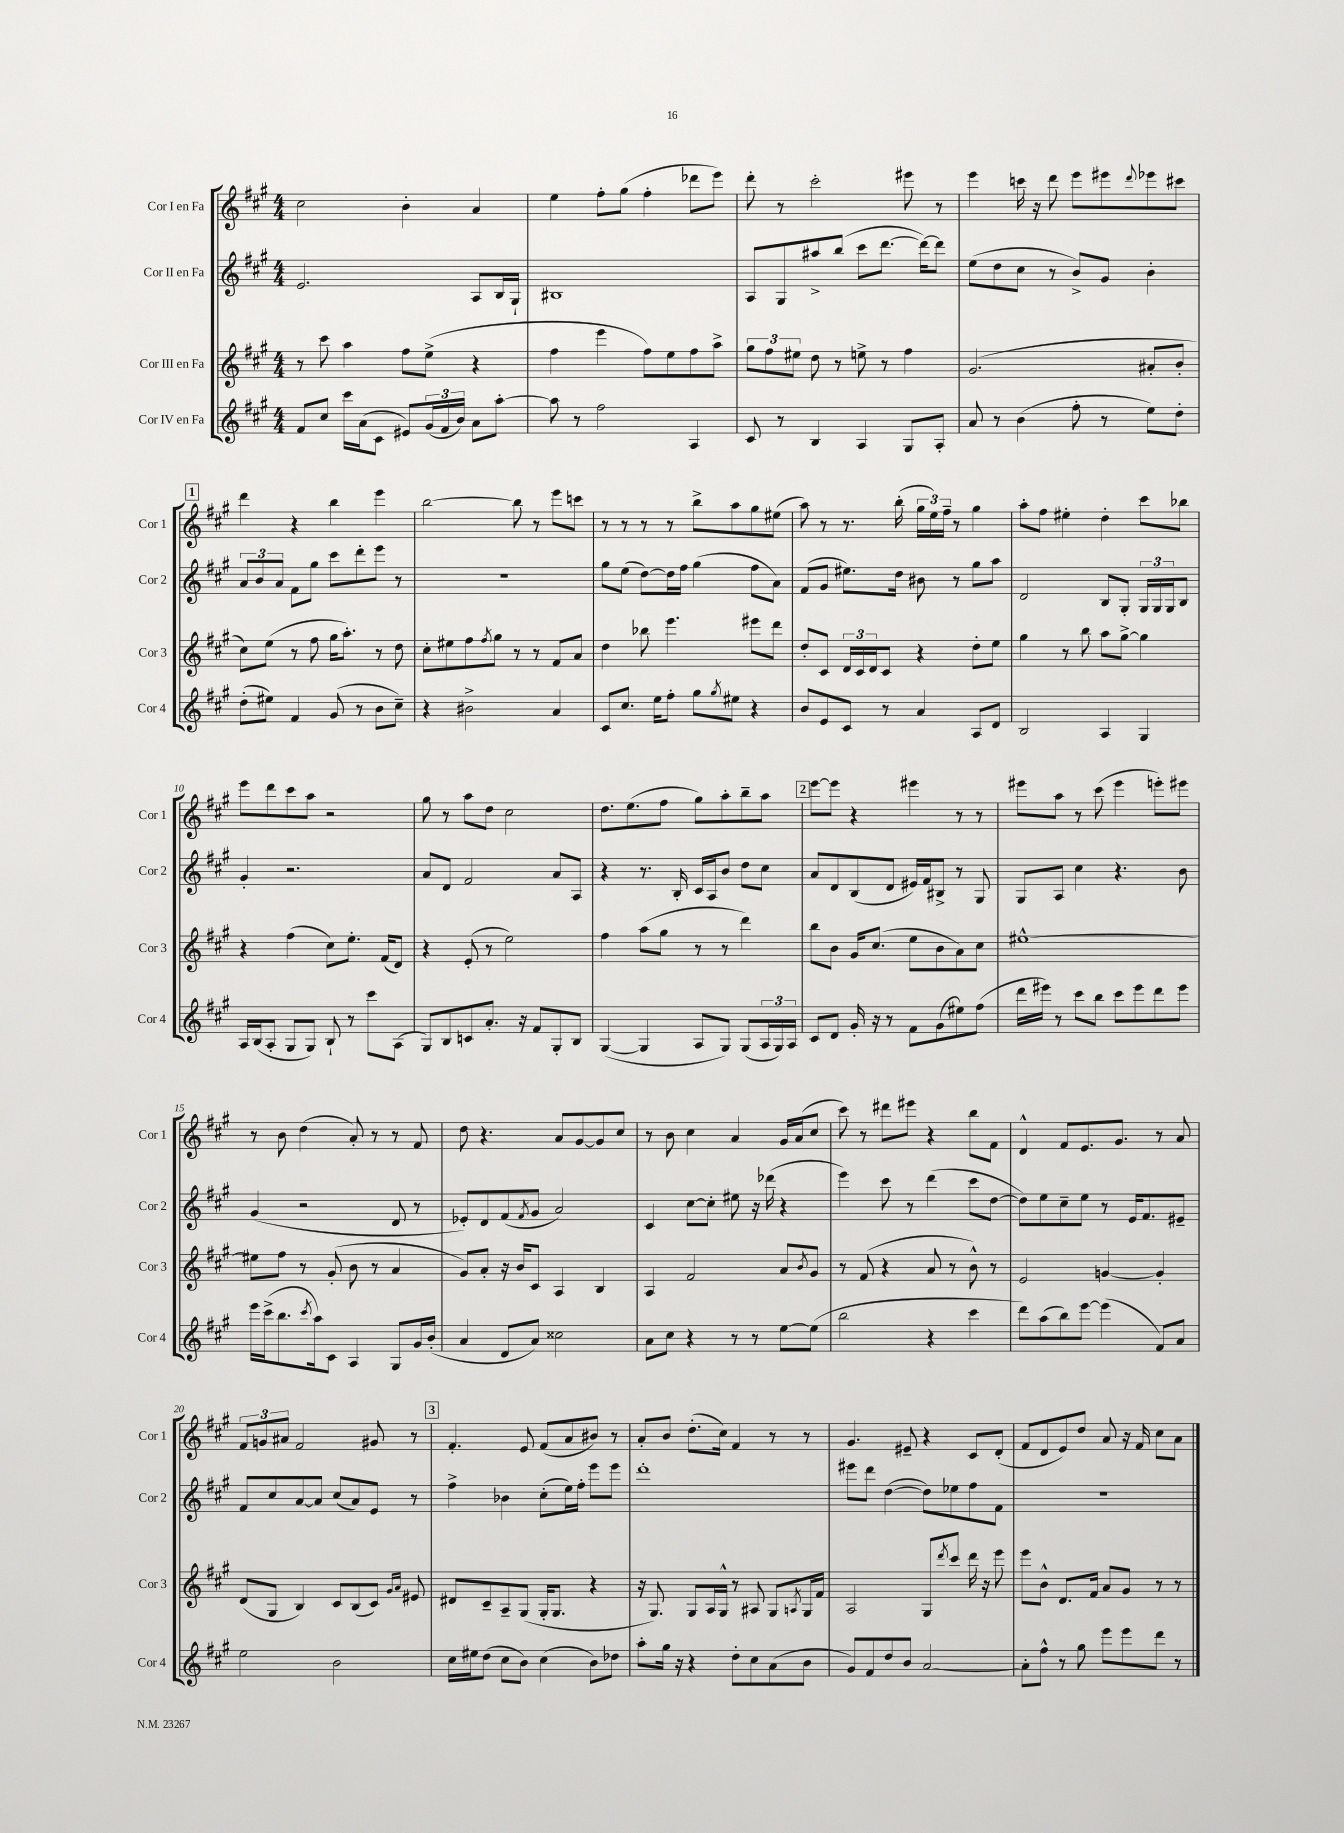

**kern	**kern	**kern	**kern
*part4	*part3	*part2	*part1
*staff4	*staff3	*staff2	*staff1
*I"Cor IV en Fa	*I"Cor III en Fa	*I"Cor II en Fa	*I"Cor I en Fa
*I'Cor 4	*I'Cor 3	*I'Cor 2	*I'Cor 1
*clefG2	*clefG2	*clefG2	*clefG2
*k[f#c#g#]	*k[f#c#g#]	*k[f#c#g#]	*k[f#c#g#]
*M4/4	*M4/4	*M4/4	*M4/4
=1	=1	=1	=1
8f#/L	8r	2.e/	2cc#\
8cc#/J	8ccc#\	.	.
16ccc#\LL	4aa\	.	.
(16a\J	.	.	.
8c#\J	.	.	.
8e#X/L)	8ff#\L	.	4b'\
(24g#/L	(8ee^\J	.	.
24f#/	.	.	.
24b/JJ)	.	.	.
8a\L	4r	8A/L	4a/
[8aa'\J	.	16B/L	.
.	.	16G#`/JJ	.
=2	=2	=2	=2
8aa\]	4ff#\	1B#X	4ee\
8r	.	.	.
2ff#\	4eee\	.	8ff#'\L
.	.	.	(8gg#\J
.	8ff#\L)	.	4ff#'\
.	8ee\	.	.
4A/	8ff#\	.	8ddd-X\L
.	8aa^\J	.	8eee\J)
=3	=3	=3	=3
8c#/	12gg#\L	8A/L	8ddd'\
.	12ff#\	.	.
8r	.	8G#/	8r
.	12ee#X\J	.	.
4B/	8dd\	8aa#X^/	2ccc#'\
.	8r	(8bb/J	.
4A/	8een^\	8ccc#\L	.
.	8r	[8.ddd\J	.
8G#/L	4ff#\	.	8eee#X\
.	.	16ddd\KL_)	.
8A'/J	.	8ddd\J]	8r
=4	=4	=4	=4
8a/	(2.g#/	(8ee\L	4eee\
8r	.	8dd\	.
(4b\	.	8cc#\J	16cccn\
.	.	.	16r
.	.	8r	8ddd\
8ff#'\	.	8b^/L)	8eee\L
8r	.	8g#/J	8eee#X\
.	.	.	8qqddd/
8ee\L)	8a#X'/L	4b'\	8eee-X\
8dd'\J	8b'/J	.	8ccc#X\J
!!LO:LB:g=z
!!LO:REH:place=s1:t=1
=5	=5	=5	=5
(8dd'\L	8cc#\L)	12a/L	4ddd\
.	.	12b/	.
8ee#X\J)	(8ee\J	.	.
.	.	12a/J	.
4f#/	8r	8f#\L	4r
.	8ff#\	8gg#\J	.
(8g#/	16gg#\KL	8ccc#\L	4bb\
.	8.aa'\J)	.	.
8r	.	8ddd'\	.
8b\L	8r	8eee\J	4eee\
8cc#~\J)	8dd\	8r	.
=6	=6	=6	=6
4r	8cc#'\L	1r	[2bb\
.	8ee#X\	.	.
2b#X^\	8ff#\	.	.
.	8qff#/	.	.
.	8gg#\J	.	.
.	8r	.	8bb\]
.	8r	.	8r
4a/	8f#/L	.	8eee\L
.	8a/J	.	8cccn\J
=7	=7	=7	=7
8c#/L	4dd\	8gg#\L	8r
8.cc#/J	.	(8ee\J	8r
.	8bb-X\	[8dd\L)	8r
16ee\KL	.	.	.
8ff#'\J	4.eee\	16dd\L]	8r
.	.	16ff#\JJ	.
8gg#\L	.	(4gg#\	8bb^\L
8qgg#/	.	.	.
8ee#X\J	.	.	8aa\
4r	8eee#X\L	8ff#\L	8gg#\
.	8ddd\J	8a\J)	(8ee#X\J
=8	=8	=8	=8
8b/L	8dd'/L	(8f#/L	8aa\)
8e/	8c#/J	8g#/J	8r
8c#/J	24d/LL	8.ee#X\L)	8.r
.	24c#/	.	.
.	24d/J	.	.
8r	8c#/J	.	.
.	.	16dd\Jk	(16bb'\
4a/	4r	8b#X\	24gg#\LL
.	.	.	24ee\)
.	.	.	24ff#~\JJ
.	.	8r	8r
8A/L	8dd'\L	8gg#\L	4gg#\
8d/J	8ee\J	8aa\J	.
=9	=9	=9	=9
2B/	4gg#\	2d/	8aa'\L
.	.	.	8ff#\J
.	8r	.	4ee#X'\
.	8bb\	.	.
4A/	8aa\L	8B/L	4dd'\
.	[8gg#^\J	8G#'/J	.
4G#/	4gg#\]	24G#/LL	8ccc#\L
.	.	24G#/	.
.	.	24G#/J	.
.	.	8B/J	8bb-X\J
!!LO:LB:g=z
=10	=10	=10	=10
16A/LL	4r	4g#'/	8eee\L
(16B/J	.	.	.
8A'/J	.	.	8ddd\
8G#/L	(4ff#\	2.r	8ccc#\
8G#/J)	.	.	8aa\J
8B`/	8cc#\L)	.	2r
8r	8.ee'\J	.	.
8ccc#\L	.	.	.
.	(16f#/KL	.	.
(8A\J	8d/J)	.	.
=11	=11	=11	=11
8G#/L)	4r	8a/L	8gg#\
8B/	.	8d/J	8r
8cn/	(8e'/	2f#/	8aa\L
8.a'/J	8r	.	8dd\J
.	2ee\)	.	2cc#\
16r	.	.	.
8f#/L	.	.	.
8G#'/	.	8a/L	.
8B/J	.	8A/J	.
=12	=12	=12	=12
([4G#/	4ff#\	4r	8.dd\L
.	.	.	(8.ee\
4G#/]	(8aa\L	8.r	.
.	8gg#\J	.	8ff#\J
.	.	16B'/	.
8A/L	8r	16c#/LL	8gg#\L)
.	.	16A/J	.
8G#/J)	8r	8b/J	8aa'\
(8G#/L	4ddd\)	8dd\L	8bb~\
24A/L	.	8cc#\J	8aa\J
24G#/)	.	.	.
24A/JJ	.	.	.
!!LO:REH:place=s1:t=2
=13	=13	=13	=13
8c#/L	8bb\L	8a/L	[8eee\L
8d/J	8b\J	8d/	8eee\J]
16g#'/	16g#/KL	(8B/	4r
16r	(8.cc#/J	.	.
8r	.	8d/J	.
8f#\L	8ee\L	16e#X/LL)	4eee#X\
.	.	16f#/J	.
(8g#\	8b\	8B#X^/J	.
8ee#X\)	8a\)	8r	8r
(8ff#\J	8cc#\J	8G#/	8r
=14	=14	=14	=14
16ddd\LL	[1ee#X^^	8G#/L	8eee#X\L
16eee#X\JJ)	.	.	.
8r	.	8A/J	8aa\J
8ccc#\L	.	4cc#\	8r
8bb\J	.	.	(8ccc#\
8ccc#\L	.	4.r	4eee#\
8eee#\	.	.	.
8ddd\	.	.	8eeen'\L)
8eee#\J	.	8b\	8eee#X\J
!!LO:LB:g=z
=15	=15	=15	=15
16eee\LL	8ee#X\L]	(4g#/	8r
(16ccc#^\J	.	.	.
8.bb\	8ff#\J	.	8b\
.	8r	2r	(4dd\
8qccc#/	.	.	.
16aa\k)	.	.	.
8c#\J	(8g#'/	.	.
4A/	8b\	.	8a'/)
.	8r	.	8r
8G#/L	4a/	8d/	8r
16g#/L	.	8r	8f#/
(16b'/JJ	.	.	.
=16	=16	=16	=16
4a/	8g#/L)	8e-X'/L)	8dd\
.	8a'/J	8d/	4.r
8d/L	16r	(8f#/	.
.	16b/KL	.	.
.	.	8qf#/	.
8a/J)	8c#/J	8g#/J	.
2cc##X\	4A/	2a/)	8a/L
.	.	.	[8g#/
.	4B/	.	8g#/]
.	.	.	8cc#/J
=17	=17	=17	=17
8a\L	4A/	4c#/	8r
8cc#\J	.	.	8b\
4r	2f#/	[8cc#\L	4cc#\
.	.	8cc#'\J]	.
8r	.	8ee#X\	4a/
8r	.	16r	.
.	.	(16ddd-X\	.
[8ee\L	8a/L	4r	16g#/LL
.	.	.	(16a/J
.	8qb/	.	.
(8ee\J]	8g#/J	.	8cc#/J
=18	=18	=18	=18
2bb\	8r	4eee\)	8ccc#\)
.	(8f#/	.	8r
.	4r	8ccc#\	8ddd#X\L
.	.	8r	8eee#X\J
4r	8a/	(4ddd\	4r
.	8r	.	.
4ccc#\	8b^^\)	8ccc#\L	8bb\L
.	8r	[8dd\J	8f#\J
=19	=19	=19	=19
8ddd\L)	2e/	8dd\L])	4d^^/
(8aa\	.	8ee\	.
8bb\)	.	8cc#~\	8f#/L
[8eee\J	.	8ee\J	8.e/
(4eee\]	[4gn/	8r	.
.	.	.	8.g#/J
.	.	16e/KL	.
.	.	8.f#/	.
8f#/L)	4g'/]	.	8r
8a/J	.	8e#X~/J	8a/
!!LO:LB:g=z
=20	=20	=20	=20
2ee\	(8d/L	8f#/L	12f#/L
.	.	.	12gn/
.	8G#/J	8cc#/	.
.	.	.	12a#X/J
.	4B/)	[8a/	2f#/
.	.	8a/J]	.
2b\	8c#/L	(8cc#/L	.
.	(8B/	8a/)	.
.	8c#/J)	8e/J	8g#X/
.	16qqg#/LL	.	.
.	16qqa/JJ	.	.
.	8e#X/	8r	8r
!!LO:REH:place=s1:t=3
=21	=21	=21	=21
16cc#\LL	8d#X/L	4ff#^\	4.f#'/
16ee#X\J	.	.	.
(8dd\J	8c#~/	.	.
8cc#\L	8A~/	4b-X\	.
8b\J)	(8G#/J	.	8e/
(4cc#\	16G#'/KL	(8cc#'\L	(8f#/L
.	8.G#/J	.	.
.	.	16ee\L)	8a/
.	.	16ff#'\JJ	.
8b\L)	4r	8eee\L	8b#X/J)
8dd-X\J	.	8eee\J	8r
=22	=22	=22	=22
8aa'\L	16r	1ddd'	8a'/L
.	8.G#/)	.	.
16gg#\Jk	.	.	8b/J
16r	.	.	.
4r	8G#/L	.	(8.dd'\L
.	16A/L	.	.
.	16G#^^/JJ	.	16cc#\Jk)
8dd'\L	8r	.	4f#/
8cc#\	8A#X/	.	.
(8a\	8G#/L	.	8r
.	8qAn/	.	.
8b\J	16G#/L	.	8r
.	16f#/JJ	.	.
=23	=23	=23	=23
8g#/L)	2A/	8eee#X\L	4.g#/
8f#/	.	8ddd\J	.
8dd/	.	([4dd\	.
8b/J	.	.	8e#X~/
[2a/	8G#/L	8dd\L])	4r
.	8qddd/	.	.
.	8ccc#/J	8ee-X\	.
.	16ddd\	8ff#\	8c#/L
.	16r	.	.
.	8eee\	8f#\J	(8d'/J
=24	=24	=24	=24
8a'\L]	8eee\L	1r	8f#/L
8ff#^^\J	8b^^\J	.	8d/
8r	8.d/L	.	8e/)
8gg#\	.	.	8dd/J
.	16f#/Jk	.	.
8eee\L	8a/L	.	8a/
8eee\	8g#/J	.	16r
.	.	.	16f#/
8ddd\J	8r	.	8cc#\L
8r	8r	.	8a\J
==	==	==	==
*-	*-	*-	*-
